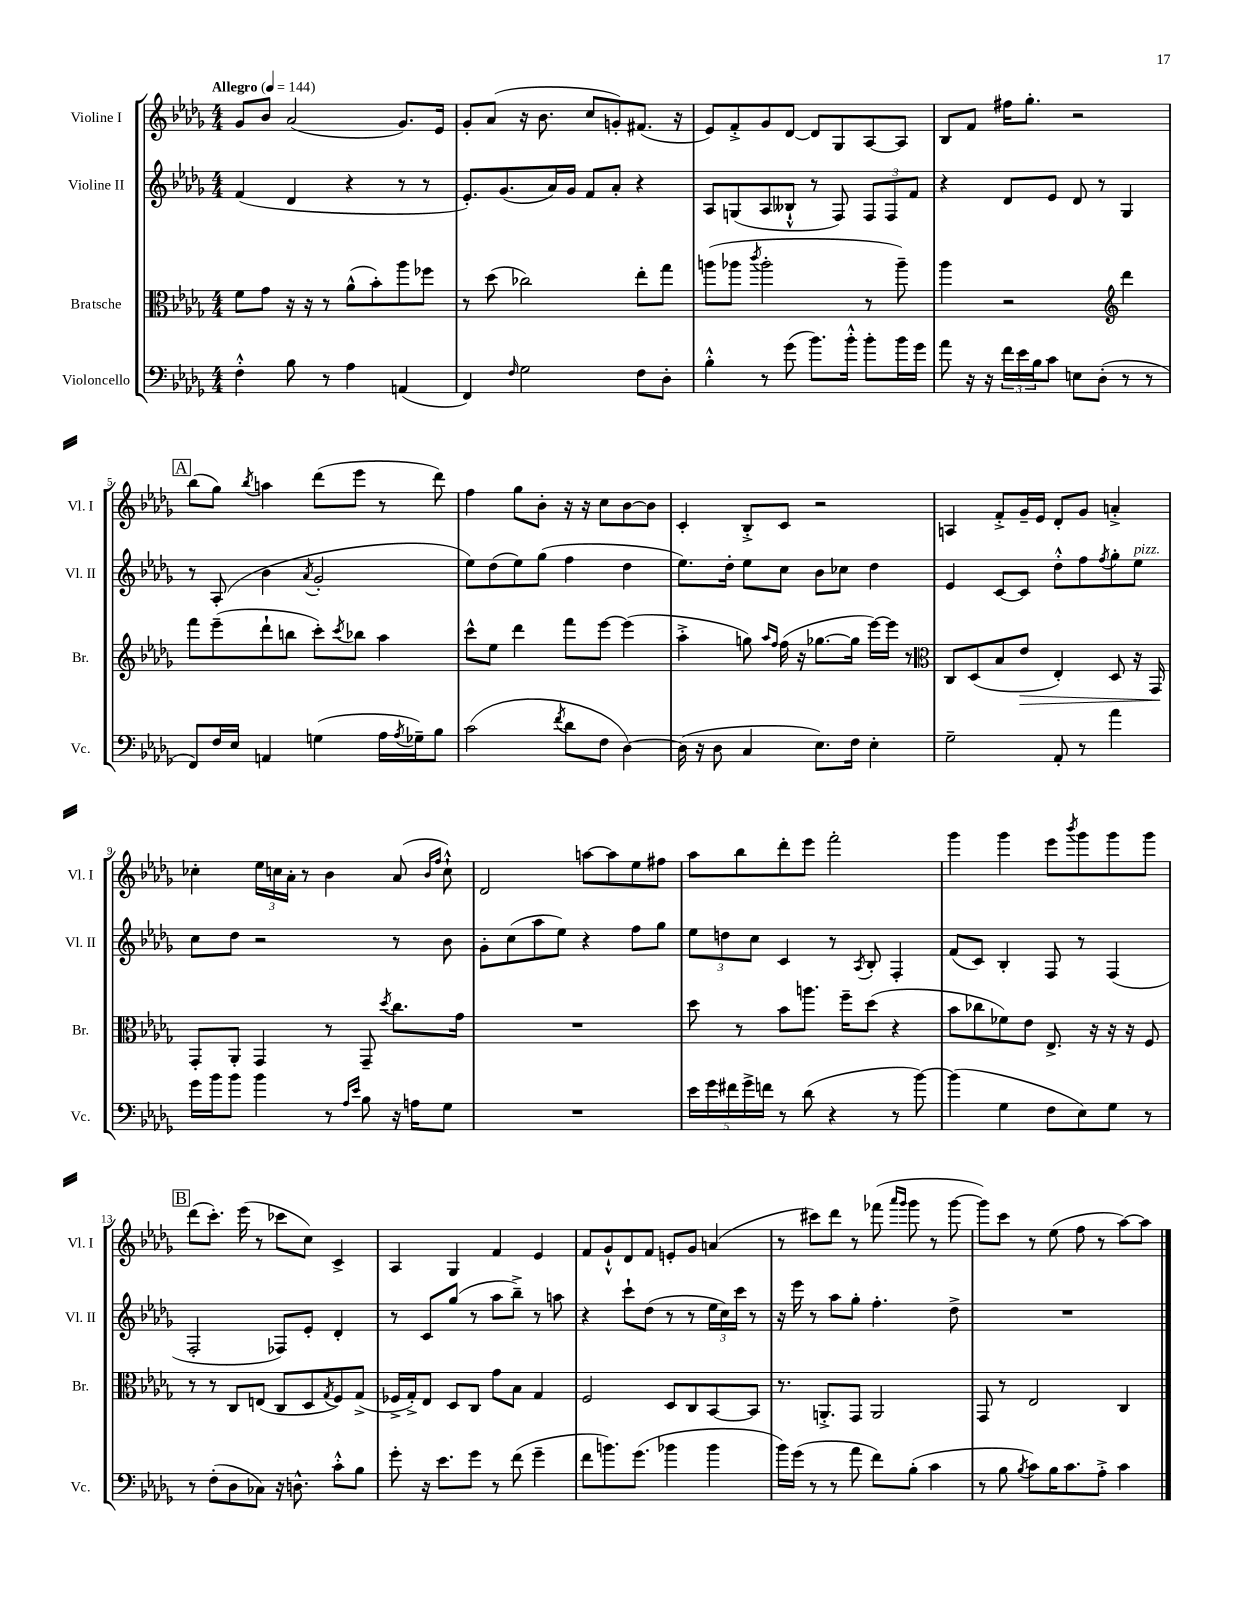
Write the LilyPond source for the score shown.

<<
\new StaffGroup <<
\new Staff = "s0" \with { instrumentName = "Violine I" shortInstrumentName = "Vl. I" } {
    \clef treble \key des \major \numericTimeSignature \time 4/4 \tempo "Allegro" 4 = 144
    ges'8 bes'8 aes'2( ges'8.) ees'16 |
    ges'8-. aes'8( r16 bes'8. c''8 g'8-.) fis'8.( r16 |
    ees'8) f'8-.-> ges'8 des'8~ des'8 ges8 aes8~ aes8 |
    bes8 f'8 fis''16 ges''8.-. r2 |
    \mark \markup { \box "A" } bes''8( ges''8) \acciaccatura { bes''8 } a''4 des'''8( ees'''8 r8 des'''8) |
    f''4 ges''8 bes'8-. r16 r16 c''8 bes'8~ bes'8 |
    c'4-. bes8-.-> c'8 r2 |
    a4 f'8-.-> ges'16-- ees'16 des'8-. ges'8 a'4-.-> |
    ces''4-. \tuplet 3/2 { ees''16 c''16 aes'16-. } r8 bes'4 aes'8( \grace { bes'16 f''16 } c''8-!-^) |
    des'2 a''8~ a''8 ees''8 fis''8 |
    aes''8 bes''8 des'''8-. ees'''8 f'''2-. |
    ges'''4 ges'''4 ees'''8 \acciaccatura { bes'''8 } ges'''8 ges'''8 ges'''8 |
    \mark \markup { \box "B" } des'''8( c'''8.-.) ees'''16( r8 ces'''8 c''8) c'4-> |
    aes4 ges4 f'4 ees'4 |
    f'8 ges'8-!-^ des'8 f'8 e'8-. ges'8 a'4( |
    r8 cis'''8) des'''8 r8 fes'''8( \grace { aes'''16 ges'''16 } ges'''8 r8 ges'''8~ |
    ges'''8) c'''8 r8 ees''8( f''8 r8 aes''8~) aes''8 \bar "|." |
}
\new Staff = "s1" \with { instrumentName = "Violine II" shortInstrumentName = "Vl. II" } {
    \clef treble \key des \major \numericTimeSignature \time 4/4
    f'4( des'4 r4 r8 r8 |
    ees'8.-.) ges'8.( aes'16) ges'16 f'8 aes'8-. r4 |
    aes8 g8( aes8 beses8-!-^ r8 f8) \tuplet 3/2 { f8 f8 f'8 } |
    r4 des'8 ees'8 des'8 r8 ges4 |
    \mark \markup { \box "A" } r8 aes8-.( bes'4 \acciaccatura { aes'8 } ges'2-. |
    ees''8) des''8( ees''8) ges''8( f''4 des''4 |
    ees''8.) des''16-. ees''8 c''8 bes'8 ces''8 des''4 |
    ees'4 c'8~ c'8 des''8-.-^ f''8 \acciaccatura { f''8 } ges''8-. ees''8^\markup { \italic "pizz." } |
    c''8 des''8 r2 r8 bes'8 |
    ges'8-. c''8( aes''8 ees''8) r4 f''8 ges''8 |
    \tuplet 3/2 { ees''8 d''8 c''8 } c'4 r8 \acciaccatura { aes8 } bes8-. f4-. |
    f'8( c'8) bes4-. f8 r8 f4( |
    \mark \markup { \box "B" } f2-. fes8) ees'8-. des'4-. |
    r8 c'8 ges''8( r8 aes''8 bes''8--->) r8 a''8 |
    r4 c'''8-! des''8( r8 r8 \tuplet 3/2 { ees''16 c''16) c'''16 } r8 |
    r16 ees'''16 r8 aes''8 ges''8-. f''4.-. des''8-> |
    R1 \bar "|." |
}
\new Staff = "s2" \with { instrumentName = "Bratsche" shortInstrumentName = "Br." } {
    \clef alto \key des \major \numericTimeSignature \time 4/4
    f'8 ges'8 r16 r16 r8 aes'8-^( bes'8-.) aes''8 fes''8 |
    r8 des''8( ces''2) ees''8-. ges''8 |
    a''8( aes''8 \acciaccatura { c'''8 } aes''2-. r8 aes''8--) |
    aes''4 r2 \clef treble des'''4 |
    \mark \markup { \box "A" } f'''8 ees'''8--( des'''8-! b''8 c'''8-.) \acciaccatura { c'''8 } bes''8 aes''4 |
    c'''8-^ ees''8 des'''4 f'''8 ees'''8~ ees'''4( |
    aes''4-.-> g''8) \grace { aes''16 f''16 } f''16( r16 ges''8.~ ges''16 ees'''16~) ees'''16 r8 |
    \clef alto c8 des8( bes8 ees'8\> ees4-.) des8 r16 ges,16\! |
    ges,8-. aes,8-. ges,4 r8 ges,8-- \acciaccatura { des''8 } c''8. ges'16 |
    R1 |
    des''8 r8 bes'8 a''8. f''16-- des''8( r4 |
    bes'8 ces''8 fes'8) ees'8 ees8.-> r16 r16 r16 f8 |
    \mark \markup { \box "B" } r8 r8 c8 e8( c8 des8 \acciaccatura { ges8 } f8) ges8->( |
    fes16-> ges16-.->) ees8 des8 c8 ges'8 bes8 ges4 |
    f2 des8 c8 bes,8~ bes,8 |
    r8. a,8.-.-> ges,8 a,2 |
    ges,8 r8 ees2 c4 \bar "|." |
}
\new Staff = "s3" \with { instrumentName = "Violoncello" shortInstrumentName = "Vc." } {
    \clef bass \key des \major \numericTimeSignature \time 4/4
    f4-.-^ bes8 r8 aes4 a,4( |
    f,4) \grace { f16 } ges2 f8 des8-. |
    bes4-.-^ r8 ges'8( bes'8.) bes'16-.-^ bes'8-. bes'16 ges'16 |
    aes'8 r16 r16 \tuplet 3/2 { f'16 ees'16 bes16 } c'8 e8 des8-.( r8 r8 |
    \mark \markup { \box "A" } f,8) f16 ees16 a,4 g4( aes16 \acciaccatura { aes8 } ges16--) bes8 |
    c'2( \acciaccatura { f'8 } des'8 f8 des4~) |
    des16( r16 des8 c4 ees8.) f16 ees4-. |
    ges2-- aes,8-. r8 aes'4 |
    ges'16 bes'16 bes'8 bes'4 r8 \grace { aes16 ees'16 } bes8 r16 a16 ges8 |
    R1 |
    \tuplet 5/4 { ees'16 ges'16 fis'16 ges'16-> f'16 } r8 des'8( r4 r8 bes'8~) |
    bes'4( ges4 f8 ees8) ges8 r8 |
    \mark \markup { \box "B" } r8 f8-.( des8 ces8) r16 d8.-^ c'8-.-^ bes8 |
    ges'8-. r16 ees'8. ges'8 r8 f'8( ges'4-- |
    f'8 b'8.) ges'8.( bes'4 bes'4 |
    bes'16) ges'16( r8 r8 aes'8 f'8) bes8-.( c'4 |
    r8 bes8 \acciaccatura { bes8 } c'8) bes16 c'8. aes8-.-> c'4 \bar "|." |
}
>>
>>
